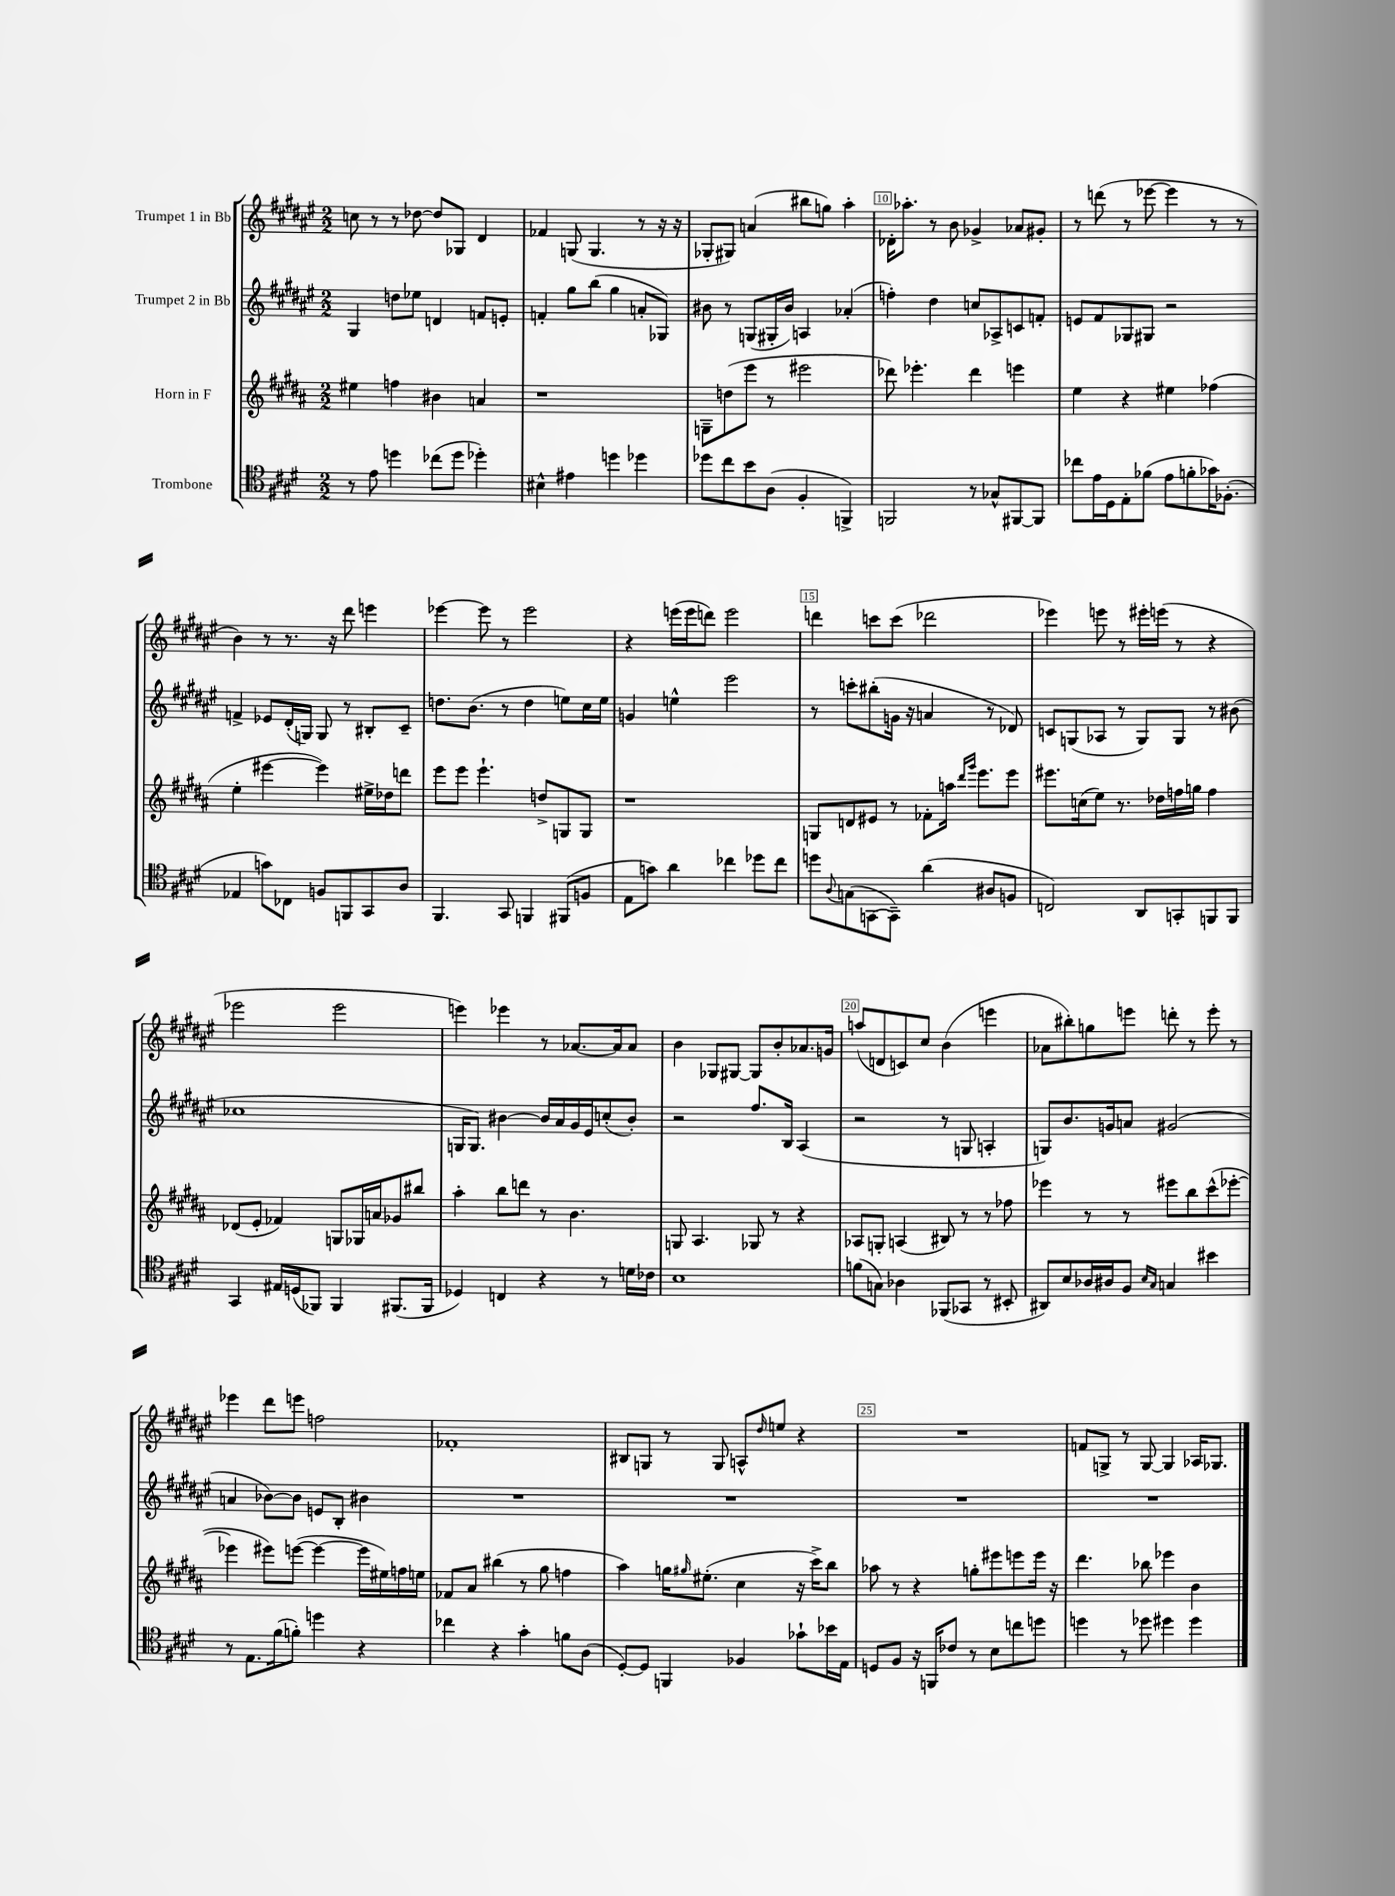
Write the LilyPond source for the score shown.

<<
\new StaffGroup <<
\new Staff = "s0" \with { instrumentName = "Trumpet 1 in Bb" } {
    \clef treble \key fis \major \numericTimeSignature \time 2/2
    c''8 r8 r8 des''8~ des''8 ges8 dis'4 |
    fes'4 g8( g4. r8 r16 r16 |
    ges8-. gis8) a'4( bis''8 g''8) ais''4-. |
    des'16-. aes''8.-. r8 b'8 ges'4-> aes'8 gis'8-. |
    r8 d'''8( r8 ees'''8~ ees'''4 r8 r8 |
    b'4) r8 r8. r16 dis'''8 e'''4 |
    ees'''4~ ees'''8 r8 ees'''2 |
    r4 e'''16( e'''16 d'''8) e'''2 |
    d'''4 c'''8 c'''8( des'''2 |
    ees'''4) e'''8 r8 eis'''16-. e'''16( r8 r4 |
    ees'''2 ees'''2 |
    e'''4) ees'''4 r8 aes'8.~ aes'16 aes'8 |
    b'4 ges8 gis8~ gis8 b'8-. aes'8. g'16 |
    a''8( d'8 c'8) cis''8 b'4( e'''4 |
    aes'8 bis''8-.) g''8 e'''8 d'''8-. r8 e'''8-. r8 |
    ees'''4 dis'''8 e'''8 f''2 |
    fes'1-. |
    bis8 g8 r8 g8 a8-^ \grace { dis''16 } e''8 r4 |
    R1 |
    f'8 g8-> r8 g8~ g4 aes16 ges8. \bar "|." |
}
\new Staff = "s1" \with { instrumentName = "Trumpet 2 in Bb" } {
    \clef treble \key fis \major \numericTimeSignature \time 2/2
    gis4 d''8 ees''8 d'4 f'8 e'8-. |
    f'4-. gis''8 b''8( gis''4 a'8-. ges8) |
    bis'8 r8 g8( gis16-. bis'16) a4 aes'4-.( |
    f''4-.) dis''4 c''8 aes8-> c'8 f'8-. |
    e'8 fis'8 ges8 gis8 r2 |
    f'4-> ees'8 dis'16-.( g16) g8 r8 bis8-. cis'8-- |
    d''8. b'8.( r8 d''4 e''8) cis''16 e''16 |
    g'4 e''4-^ eis'''2 |
    r8 c'''8-. bis''8-.( g'16 r16 a'4 r8 des'8) |
    c'8 g8( aes8 r8 g8) g8 r8 bis'8( |
    ces''1 |
    g16 g8.) bis'4~ bis'16 ais'16 gis'16 eis'16 c''8-.( bis'8-.) |
    r2 fis''8. b16 ais4( |
    r2 r8 g8 a4-. |
    g8) b'8. g'16 a'8 gis'2( |
    a'4 bes'8~) bes'8 e'8 b8-. bis'4 |
    R1 |
    R1 |
    R1 |
    R1 \bar "|." |
}
\new Staff = "s2" \with { instrumentName = "Horn in F" } {
    \clef treble \key b \major \numericTimeSignature \time 2/2
    eis''4 f''4 bis'4 a'4 |
    r1 |
    g8-- d''8( e'''8 r8 eis'''2 |
    des'''8) ees'''4.-. des'''4 e'''4 |
    e''4 r4 eis''4 fes''4( |
    e''4-. eis'''4~ eis'''4) eis''16-> des''16 d'''8 |
    e'''8 e'''8 e'''4.-! d''8-> g8 g8 |
    r1 |
    g8 d'8 eis'8 r8 fes'8-. a''16 \grace { dis'''16 gis'''16 } e'''8. e'''8 |
    eis'''8. c''16( e''8) r8. des''16 f''16 g''16 f''4 |
    des'8( e'8-. fes'4) g8 ges16 a'16 ges'8 bis''8 |
    ais''4-. b''8 d'''8 r8 b'4. |
    g8 ais4. ges8 r8 r4 |
    aes8 g8-. a4( bis8) r8 r8 fes''8 |
    ees'''4 r8 r8 eis'''8 b''8 cis'''8-^( ees'''8~-. |
    ees'''4 eis'''8) e'''8~( e'''4~ e'''16 eis''16) f''16 e''16 |
    fes'8 ais'8 bis''4( r8 gis''8 f''4 |
    ais''4) g''16 \grace { gis''16 } eis''8.-.( cis''4 r16 cis'''16->) b''8 |
    aes''8 r8 r4 g''8-. eis'''8 e'''8 e'''16 r16 |
    dis'''4. bes''8 ees'''4 b'4 \bar "|." |
}
\new Staff = "s3" \with { instrumentName = "Trombone" } {
    \clef tenor \key e \major \numericTimeSignature \time 2/2
    r8 e'8 d''4 ces''8( d''8 des''4-.) |
    bis4-^ eis'4 d''4 des''4 |
    des''8 cis''8 b'8 a8( fis4-. f,4->) |
    f,2 r8 ges8-^ fis,8~ fis,8 |
    ces''8 e'16 dis16 e8-. fes'8( e'8 f'8-. ges'16) fes8.-.( |
    ees4 g'8) ces8 f8 f,8 gis,8 a8 |
    fis,4. gis,8 f,4 fis,8( f8 |
    e8 g'8) a'4 ces''4 des''8 ces''8 |
    d''8 \appoggiatura { a8 } g8( g,8~ g,8--) a'4( ais8 f8 |
    c2) a,8 g,8-. f,8 f,8 |
    gis,4 eis16 d16( fes,8) fes,4 fis,8.( fis,16 |
    des4) c4 r4 r8 d'16 ces'16 |
    b1 |
    f'8( g8) aes4 fes,8( ges,8 r8 bis,8-. |
    ais,8) b8 aes16 ais16 fis8 \grace { b16 gis16 } g4 bis'4 |
    r8 e8. fis'16( f'8-.) d''4 r4 |
    ces''4 r4 gis'4-. f'8 a8( |
    dis8~-.) dis8 f,4 fes4 ges'8-! bes'16 e16 |
    d8 fis8 r16 f,16 ces'8 r8 b8 c''8 d''8 |
    d''4 r8 des''8 dis''4 dis''4 \bar "|." |
}
>>
>>
\layout { \context { \Score currentBarNumber = #7 \override BarNumber.break-visibility = ##(#f #t #t) barNumberVisibility = #(every-nth-bar-number-visible 5) \override BarNumber.stencil = #(make-stencil-boxer 0.1 0.3 ly:text-interface::print) } }
